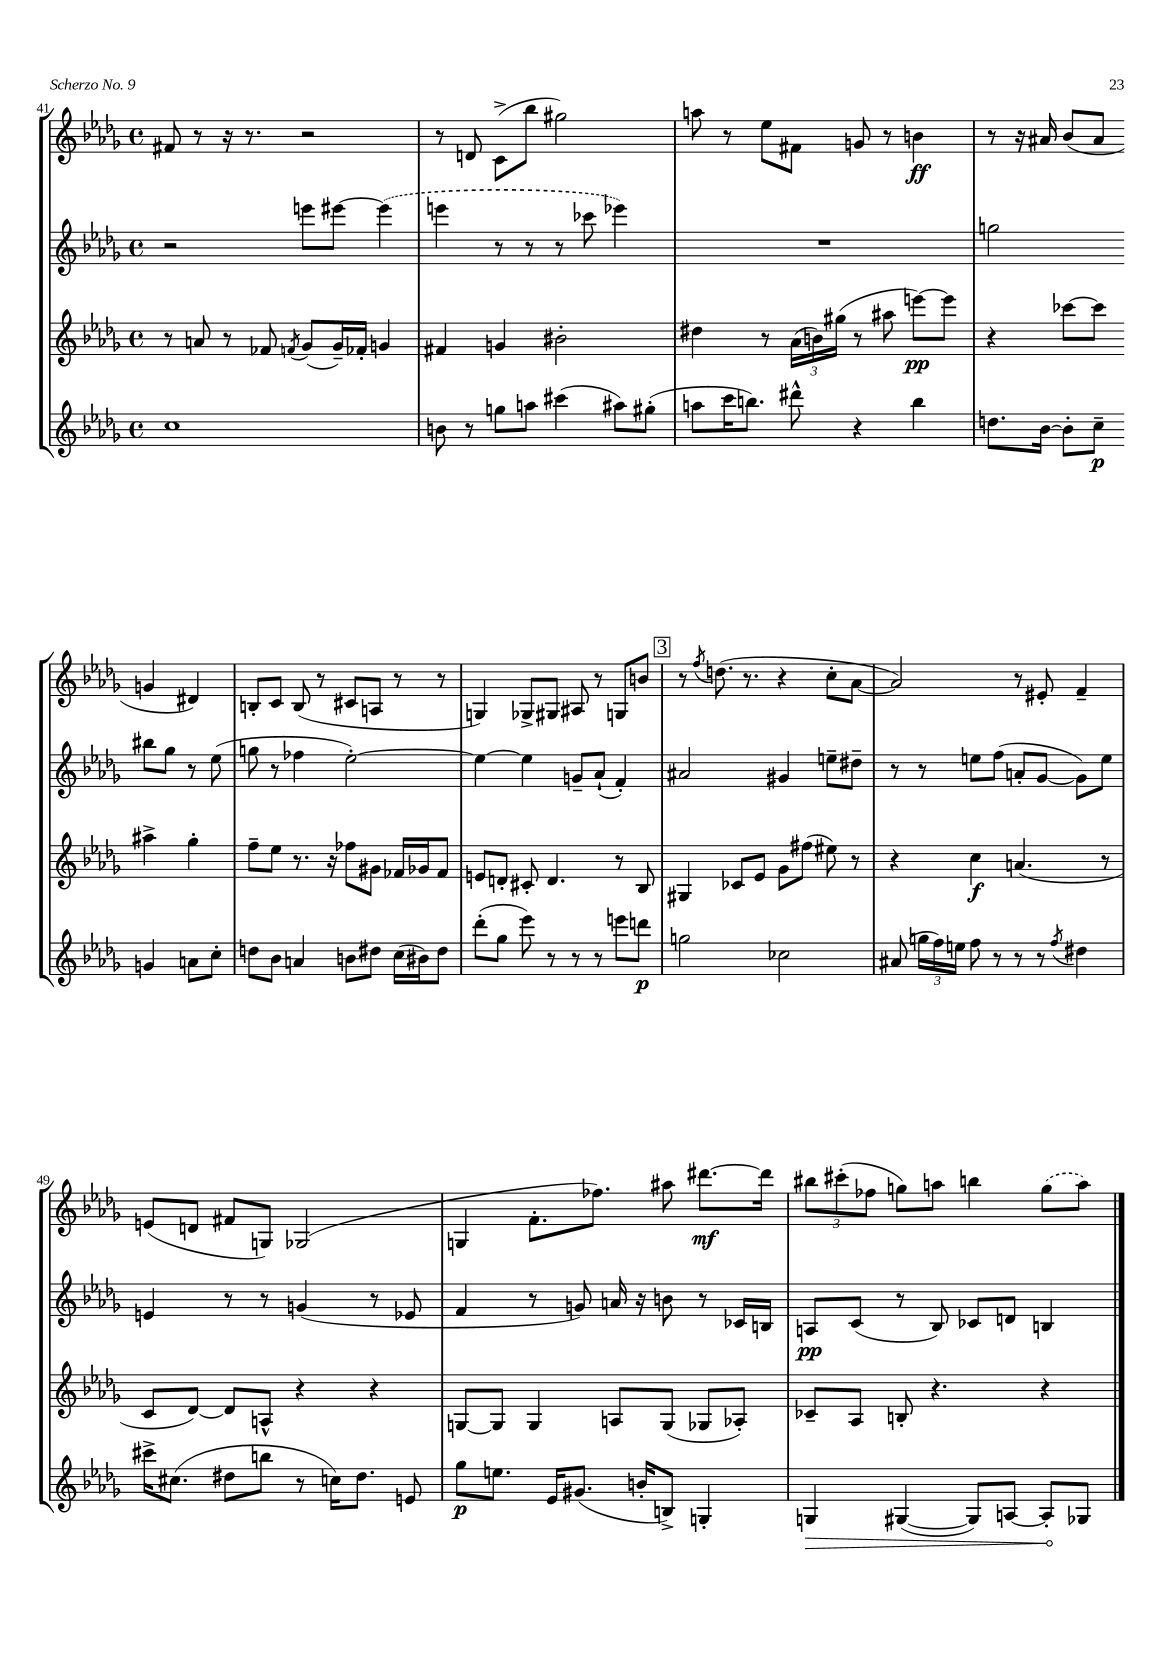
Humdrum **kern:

**kern	**dynam	**kern	**dynam	**kern	**dynam	**kern	**dynam
*part4	*part4	*part3	*part3	*part2	*part2	*part1	*part1
*staff4	*staff4	*staff3	*staff3	*staff2	*staff2	*staff1	*staff1
*clefG2	*	*clefG2	*	*clefG2	*	*clefG2	*
*k[b-e-a-d-g-]	*	*k[b-e-a-d-g-]	*	*k[b-e-a-d-g-]	*	*k[b-e-a-d-g-]	*
*M4/4	*	*M4/4	*	*M4/4	*	*M4/4	*
*met(c)	*	*met(c)	*	*met(c)	*	*met(c)	*
=41	=41	=41	=41	=41	=41	=41	=41
1cc	.	8r	.	2r	.	8f#X/	.
.	.	8an/	.	.	.	8r	.
.	.	8r	.	.	.	16r	.
.	.	.	.	.	.	8.r	.
.	.	8f-X/	.	.	.	.	.
.	.	8qfn/	.	.	.	.	.
.	.	(8g-/L	.	8eeen\L	.	2r	.
.	.	16g-~/L)	.	[8eee#X\J	.	.	.
.	.	16f-X'/JJ	.	.	.	.	.
.	.	4gn/	.	(4eee#\]	.	.	.
=42	=42	=42	=42	=42	=42	=42	=42
8bn\	.	4f#X/	.	4eeen\	.	8r	.
8r	.	.	.	.	.	8dn/	.
8ggn\L	.	4gn/	.	8r	.	(8c^\L	.
8aan\J	.	.	.	8r	.	8bb-\J	.
(4ccc#X\	.	2b#X'\	.	8r	.	2gg#X\)	.
.	.	.	.	8ccc-X\	.	.	.
8aa#X\L)	.	.	.	4eee-X\)	.	.	.
(8gg#X'\J	.	.	.	.	.	.	.
=43	=43	=43	=43	=43	=43	=43	=43
8aan\L	.	4dd#X\	.	1r	.	8aan\	.
16ccc\K	.	.	.	.	.	8r	.
8.bbn\J)	.	.	.	.	.	.	.
.	.	8r	.	.	.	8ee-\L	.
8ddd#X^^\	.	(24a-\LL	.	.	.	8f#X\J	.
.	.	24bn\)	.	.	.	.	.
.	.	(24gg#X\JJ	.	.	.	.	.
4r	.	8r	.	.	.	8gn/	.
.	.	8aa#X\	.	.	.	8r	.
4bb\	.	[8eeen\L)	pp	.	.	4bn\	ff
.	.	8eee\J]	.	.	.	.	.
=44	=44	=44	=44	=44	=44	=44	=44
8.ddn\L	.	4r	.	2ggn\	.	8r	.
.	.	.	.	.	.	16r	.
[16b-\Jk	.	.	.	.	.	16a#X/	.
8b-'\L]	.	[8ccc-X\L	.	.	.	(8b-/L	.
8cc~\J	p	8ccc-\J]	.	.	.	8a#/J	.
4gn/	.	4aa#X^\	.	8bb#X\L	.	4gn/	.
.	.	.	.	8gg\J	.	.	.
8an\L	.	4gg-'\	.	8r	.	4d#X/)	.
8cc'\J	.	.	.	(8ee-\	.	.	.
!!LO:LB:g=z
=45	=45	=45	=45	=45	=45	=45	=45
8ddn\L	.	8ff~\L	.	8ggn\	.	8Bn'/L	.
8b-\J	.	8ee-\J	.	8r	.	8c/J	.
4an/	.	8.r	.	4ff-X\	.	(8B/	.
.	.	.	.	.	.	8r	.
.	.	16r	.	.	.	.	.
8bn\L	.	8ff-X\L	.	[2ee-'\)	.	8c#X/L	.
8dd#X\J	.	8g#X\J	.	.	.	8An/J	.
(16cc\LL	.	16f-X/LL	.	.	.	8r	.
16b#X\J)	.	16g-X/J	.	.	.	.	.
8dd#\J	.	8f-/J	.	.	.	8r	.
=46	=46	=46	=46	=46	=46	=46	=46
(8ddd-'\L	.	8en/L	.	4ee-\_	.	4Gn/)	.
8gg-\J	.	8dn'/J	.	.	.	.	.
8eee-\)	.	8c#X'/	.	4ee-\]	.	8G-X^/L	.
8r	.	4.d/	.	.	.	8G#X/J	.
8r	.	.	.	8gn~/L	.	8A#X/	.
8r	.	.	.	(8a-`/J	.	8r	.
8eeen\L	.	8r	.	4f'/)	.	8Gn/L	.
8dddn\J	p	8B-/	.	.	.	8bn/J	.
!!LO:REH:place=s1:t=3
=47	=47	=47	=47	=47	=47	=47	=47
2ggn\	.	4G#X/	.	2a#X/	.	8r	.
.	.	.	.	.	.	8qff/	.
.	.	.	.	.	.	(8.ddn\	.
.	.	8c-X/L	.	.	.	.	.
.	.	.	.	.	.	8.r	.
.	.	8e-/J	.	.	.	.	.
2cc-X\	.	8g-\L	.	4g#X/	.	4r	.
.	.	(8ff#X\J	.	.	.	.	.
.	.	8ee#X\)	.	8een~\L	.	8cc'\L	.
.	.	8r	.	8dd#X~\J	.	[8a-\J	.
=48	=48	=48	=48	=48	=48	=48	=48
(8a#X/	.	4r	.	8r	.	2a-/])	.
24ggn\LL	.	.	.	8r	.	.	.
24ff\)	.	.	.	.	.	.	.
24een\JJ	.	.	.	.	.	.	.
8ff\	.	4cc\	f	8een\L	.	.	.
8r	.	.	.	(8ff\J	.	.	.
8r	.	(4.an/	.	8an'/L	.	8r	.
8r	.	.	.	[8g-/J	.	8e#X'/	.
8qff/	.	.	.	.	.	.	.
4dd#X\	.	.	.	8g-\L])	.	4f~/	.
.	.	8r	.	8ee\J	.	.	.
!!LO:LB:g=z
=49	=49	=49	=49	=49	=49	=49	=49
16ccc#X^\KL	.	8c/L	.	4en/	.	(8en/L	.
(8.cc#X\J	.	.	.	.	.	.	.
.	.	[8d-/J)	.	.	.	8dn/J	.
8dd#X\L	.	8d-/L]	.	8r	.	8f#X/L	.
8bbn\J	.	8An^^/J	.	8r	.	8Gn/J)	.
8r	.	4r	.	(4gn/	.	(2G-X/	.
16ccn\KL)	.	.	.	.	.	.	.
8.dd#\J	.	.	.	.	.	.	.
.	.	4r	.	8r	.	.	.
8en/	.	.	.	8e-X/	.	.	.
=50	=50	=50	=50	=50	=50	=50	=50
8gg-\L	p	[8Gn/L	.	4f/	.	4Gn/	.
8.een\J	.	8G/J]	.	.	.	.	.
.	.	4G/	.	8r	.	8.f'\L	.
16e-/KL	.	.	.	.	.	.	.
(8.g#X/J	.	.	.	8gn/)	.	.	.
.	.	.	.	.	.	8.ff-X\J)	.
.	.	8An/L	.	16an/	.	.	.
16bn'/KL	.	.	.	16r	.	.	.
8Bn^/J)	.	(8G/J	.	8bn\	.	8aa#X\	.
4Gn'/	.	8G-X/L	.	8r	.	[8.ddd#X\L	mf
.	.	8A-X'/J)	.	16c-X/LL	.	.	.
.	.	.	.	16Bn/JJ	.	16ddd#\Jk]	.
=51	=51	=51	=51	=51	=51	=51	=51
!	!LO:HP:b	!	!	!	!	!	!
4Gn/	>	8c-X~/L	.	8An/L	pp	12bb#X\L	.
.	.	.	.	.	.	(12ccc#X'\	.
.	.	8A-/J	.	(8c/J	.	.	.
.	.	.	.	.	.	12ff-X\J	.
([4G#X/	.	8Bn'/	.	8r	.	8ggn\L)	.
.	.	4.r	.	8B-/)	.	8aan\J	.
8G#/L])	.	.	.	8c-X/L	.	4bbn\	.
[8An/J	.	.	.	8dn/J	.	.	.
8A'/L]	.	4r	.	4Bn/	.	(8gg\L	.
8G-X/J	]	.	.	.	.	8aa\J)	.
==	==	==	==	==	==	==	==
*-	*-	*-	*-	*-	*-	*-	*-
